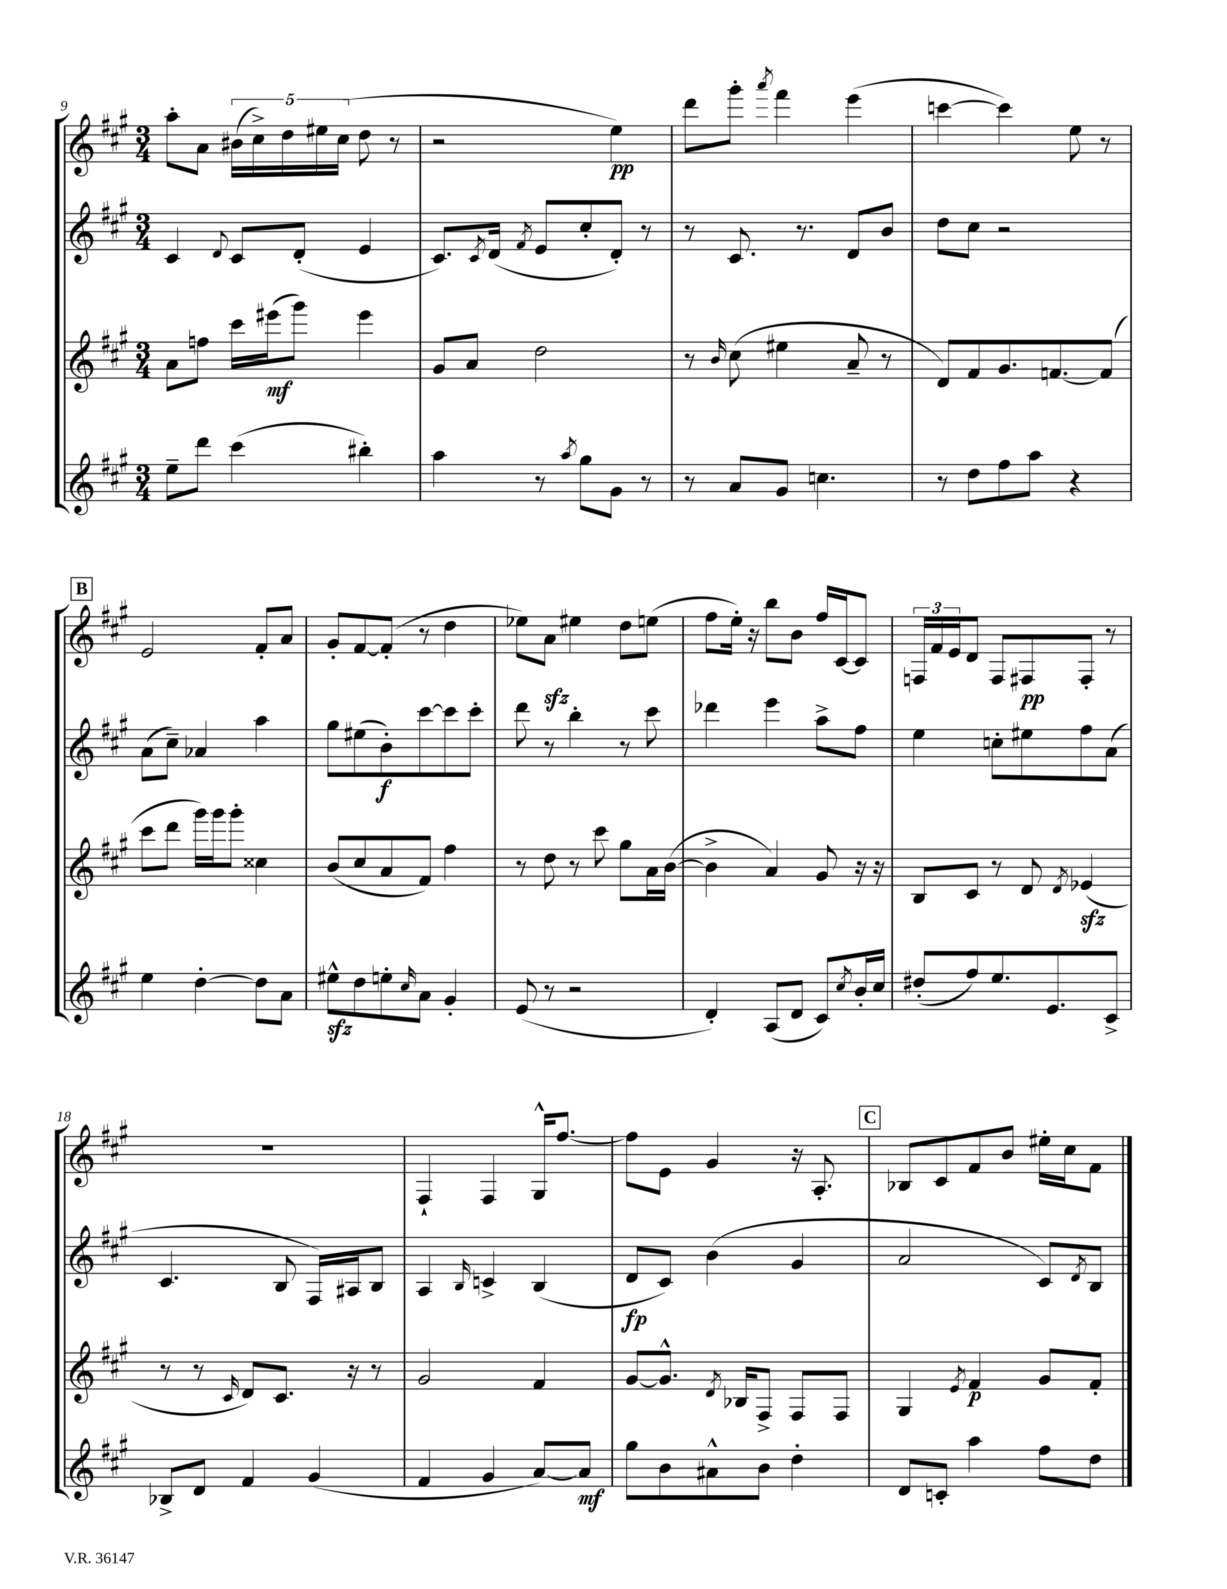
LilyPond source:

<<
\new StaffGroup <<
\new Staff = "s0" {
    \clef treble \key a \major \numericTimeSignature \time 3/4
    a''8-. a'8 \tuplet 5/4 { bis'16( cis''16->) d''16 eis''16 cis''16( } d''8 r8 |
    r2 e''4\pp) |
    d'''8 gis'''8-. \acciaccatura { a'''8 } fis'''4 e'''4( |
    c'''4~ c'''4) e''8 r8 |
    \mark \markup { \box "B" } e'2 fis'8-. a'8 |
    gis'8-. fis'8~ fis'8-.( r8 d''4 |
    ees''8) a'8\sfz eis''4 d''8 e''8( |
    fis''8 e''16-.) r16 b''8 b'8 fis''16 cis'16~ cis'8 |
    \tuplet 3/2 { f16 fis'16 e'16 } d'8 f8 fis8\pp fis8-. r8 |
    R2. |
    fis4-! fis4 gis16-^ fis''8.~ |
    fis''8 e'8 gis'4 r16 a8.-. |
    \mark \markup { \box "C" } bes8 cis'8 fis'8 b'8 eis''16-. cis''16 fis'8 \bar "|." |
}
\new Staff = "s1" {
    \clef treble \key a \major \numericTimeSignature \time 3/4
    cis'4 \appoggiatura { d'8 } cis'8 d'8-.( e'4 |
    cis'8.) \acciaccatura { cis'8 } d'16( \acciaccatura { fis'8 } e'8 cis''8-. d'8-.) r8 |
    r8 cis'8. r8. d'8 b'8 |
    d''8 cis''8 r2 |
    \mark \markup { \box "B" } a'8( cis''8--) aes'4 a''4 |
    gis''8 eis''8( b'8-.\f) cis'''8~ cis'''8 cis'''8-. |
    d'''8 r8 b''4-. r8 cis'''8 |
    des'''4 e'''4 a''8-> fis''8 |
    e''4 c''8-. eis''8 fis''8 a'8( |
    cis'4. b8 fis16) ais16 b8 |
    a4 \grace { b16 } c'4-> b4( |
    d'8\fp cis'8) b'4( gis'4 |
    \mark \markup { \box "C" } a'2 cis'8) \acciaccatura { d'8 } b8 \bar "|." |
}
\new Staff = "s2" {
    \clef treble \key a \major \numericTimeSignature \time 3/4
    a'8 f''8 cis'''16 eis'''16\mf( gis'''8) eis'''4 |
    gis'8 a'8 d''2 |
    r8 \grace { b'16 } cis''8( eis''4 a'8-- r8 |
    d'8) fis'8 gis'8. f'8.~ f'8( |
    \mark \markup { \box "B" } cis'''8 d'''8 gis'''16) gis'''16 gis'''8-. cisis''4 |
    b'8( cis''8 a'8 fis'8) fis''4 |
    r8 d''8 r8 cis'''8 gis''8 a'16 b'16~( |
    b'4-> a'4) gis'8 r16 r16 |
    b8 cis'8 r8 d'8 \acciaccatura { d'8 } ees'4\sfz( |
    r8 r8 \grace { cis'16 } d'8) cis'8. r16 r8 |
    gis'2 fis'4 |
    gis'8~ gis'8.-^ \acciaccatura { d'8 } bes16 fis8-> fis8 fis8 |
    \mark \markup { \box "C" } gis4 \acciaccatura { e'8 } fis'4\p gis'8 fis'8-. \bar "|." |
}
\new Staff = "s3" {
    \clef treble \key a \major \numericTimeSignature \time 3/4
    e''8-- d'''8 cis'''4( bis''4-.) |
    a''4 r8 \acciaccatura { a''8 } gis''8 gis'8 r8 |
    r8 a'8 gis'8 c''4. |
    r8 d''8 fis''8 a''8 r4 |
    \mark \markup { \box "B" } e''4 d''4~-. d''8 a'8 |
    eis''8-^\sfz d''8 e''8-. \grace { cis''16 } a'8 gis'4-. |
    e'8( r8 r2 |
    d'4-.) a8( d'8 cis'8) \acciaccatura { cis''8 } b'16-. cis''16 |
    dis''8-.( fis''8) e''8. e'8. cis'8-> |
    bes8-> d'8 fis'4 gis'4( |
    fis'4 gis'4 a'8~) a'8\mf |
    gis''8 b'8 ais'8-^ b'8 d''4-. |
    \mark \markup { \box "C" } d'8 c'8-. a''4 fis''8 d''8 \bar "|." |
}
>>
>>
\layout { \context { \Score currentBarNumber = #9 } }
